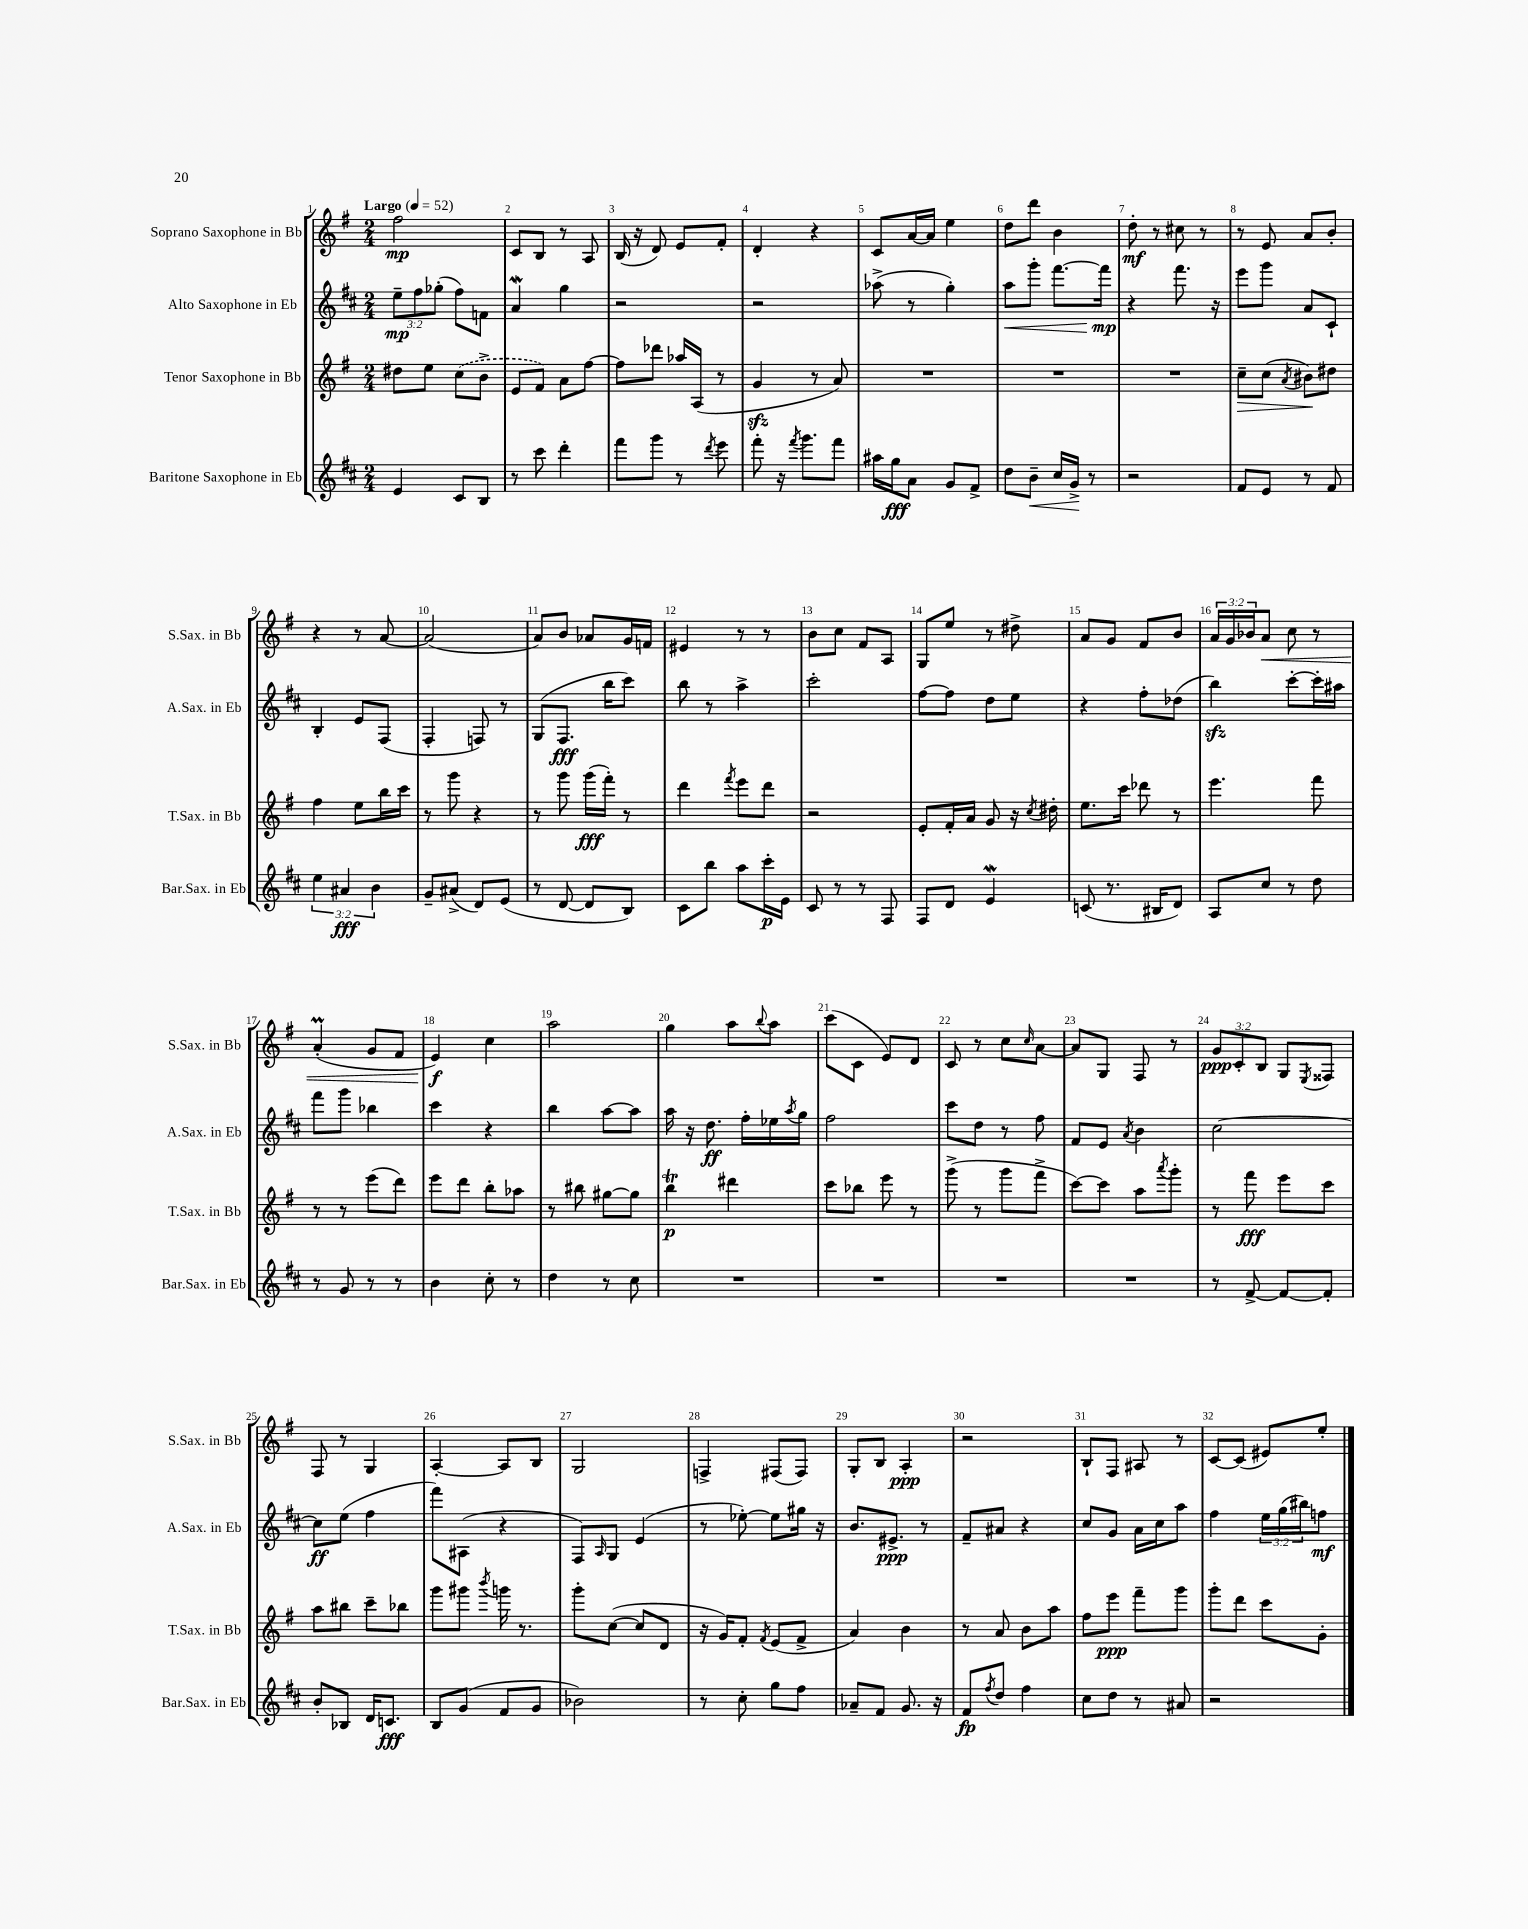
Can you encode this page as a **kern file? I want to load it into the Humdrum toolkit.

**kern	**dynam	**kern	**dynam	**kern	**dynam	**kern	**dynam
*part4	*part4	*part3	*part3	*part2	*part2	*part1	*part1
*staff4	*staff4	*staff3	*staff3	*staff2	*staff2	*staff1	*staff1
*I"Baritone Saxophone in Eb	*	*I"Tenor Saxophone in Bb	*	*I"Alto Saxophone in Eb	*	*I"Soprano Saxophone in Bb	*
*I'Bar.Sax. in Eb	*	*I'T.Sax. in Bb	*	*I'A.Sax. in Eb	*	*I'S.Sax. in Bb	*
*clefG2	*	*clefG2	*	*clefG2	*	*clefG2	*
*k[f#c#]	*	*k[f#]	*	*k[f#c#]	*	*k[f#]	*
*M2/4	*	*M2/4	*	*M2/4	*	*M2/4	*
*MM52	*	*MM52	*	*MM52	*	*MM52	*
=1	=1	=1	=1	=1	=1	=1	=1
!	!	!	!	!	!	!LO:TX:a:B:t=Largo	!
4e/	.	8dd#X\L	.	12ee~\L	mp	2ff#\	mp
.	.	.	.	12ff#\	.	.	.
.	.	8ee\J	.	.	.	.	.
.	.	.	.	(12gg-X'\J	.	.	.
8c#/L	.	(8cc\L	.	8ff#\L)	.	.	.
8B/J	.	8b^\J	.	8fn\J	.	.	.
=2	=2	=2	=2	=2	=2	=2	=2
8r	.	8e/L	.	4aW/	.	8c/L	.
8ccc#\	.	8f#/J)	.	.	.	8B/J	.
4ddd'\	.	8a\L	.	4gg\	.	8r	.
.	.	[8ff#\J	.	.	.	8A/	.
=3	=3	=3	=3	=3	=3	=3	=3
8fff#\L	.	8ff#\L]	.	2r	.	(16B/	.
.	.	.	.	.	.	16r	.
8ggg\J	.	8ddd-X\J	.	.	.	8d/)	.
8r	.	16aa-X/LL	.	.	.	8e/L	.
.	.	(16A/JJ	.	.	.	.	.
8qddd/	.	.	.	.	.	.	.
8eee\	.	8r	.	.	.	8f#'/J	.
=4	=4	=4	=4	=4	=4	=4	=4
8fff#'\	.	4gzz/	.	2r	.	4d'/	.
16r	.	.	.	.	.	.	.
8qfff#/	.	.	.	.	.	.	.
8.ggg\L	.	.	.	.	.	.	.
.	.	8r	.	.	.	4r	.
8fff#\J	.	8a/)	.	.	.	.	.
=5	=5	=5	=5	=5	=5	=5	=5
16aa#X\LL	.	2r	.	(8aa-X^\	.	8c/L	.
16gg\J	fff	.	.	.	.	.	.
8a\J	.	.	.	8r	.	[16a/L	.
.	.	.	.	.	.	16a/JJ]	.
8g/L	.	.	.	4gg'\)	.	4ee\	.
8f#^/J	.	.	.	.	.	.	.
=6	=6	=6	=6	=6	=6	=6	=6
!	!	!	!	!	!LO:HP:b	!	!
8dd\L	.	2r	.	8aa\L	<	8dd\L	.
!	!LO:HP:b	!	!	!	!	!	!
8b~\J	<	.	.	8ggg'\J	.	8ddd\J	.
16cc#/LL	.	.	.	[8.fff#\L	.	4b\	.
16g^/JJ	.	.	.	.	.	.	.
8r	[	.	.	.	.	.	.
.	.	.	.	16fff#\Jk]	mp	.	.
.	.	.	.	.	[	.	.
=7	=7	=7	=7	=7	=7	=7	=7
2r	.	2r	.	4r	.	8dd'\	mf
.	.	.	.	.	.	8r	.
.	.	.	.	8.fff#\	.	8cc#X\	.
.	.	.	.	.	.	8r	.
.	.	.	.	16r	.	.	.
=8	=8	=8	=8	=8	=8	=8	=8
!	!	!	!LO:HP:b	!	!	!	!
8f#/L	.	8cc~\L	>	8eee\L	.	8r	.
8e/J	.	(8cc\J	.	8ggg\J	.	8e/	.
.	.	8qa/	.	.	.	.	.
8r	.	8b#X\L)	.	8a/L	.	8a/L	.
8f#/	.	8dd#X\J	]	8c#`/J	.	8b'/J	.
!!LO:LB:g=z
=9	=9	=9	=9	=9	=9	=9	=9
6ee\	.	4ff#\	.	4B'/	.	4r	.
6a#X/	fff	.	.	.	.	.	.
.	.	8ee\L	.	8e/L	.	8r	.
6b\	.	.	.	.	.	.	.
.	.	16bb\L	.	(8F#/J	.	[8a/	.
.	.	16ccc\JJ	.	.	.	.	.
=10	=10	=10	=10	=10	=10	=10	=10
8g~/L	.	8r	.	4F#'/	.	(2a/]	.
(8a#X^/J	.	8ggg\	.	.	.	.	.
8d/L)	.	4r	.	8Fn/)	.	.	.
(8e/J	.	.	.	8r	.	.	.
=11	=11	=11	=11	=11	=11	=11	=11
8r	.	8r	.	(8G/L	.	8a/L)	.
[8d/	.	8ggg\	.	8.F#/J	fff	8b/J	.
8d/L]	.	(16ggg\LL	fff	.	.	8a-X/L	.
.	.	16fff#'\JJ)	.	16bb\KL	.	.	.
8B/J)	.	8r	.	8ccc#\J)	.	16g/L	.
.	.	.	.	.	.	16fn/JJ	.
=12	=12	=12	=12	=12	=12	=12	=12
8c#\L	.	4ddd\	.	8bb\	.	4e#X/	.
8bb\J	.	.	.	8r	.	.	.
.	.	8qfff#/	.	.	.	.	.
8aa\L	.	8eee\L	.	4aa^\	.	8r	.
16ccc#'\L	p	8ddd\J	.	.	.	8r	.
16e\JJ	.	.	.	.	.	.	.
=13	=13	=13	=13	=13	=13	=13	=13
8c#/	.	2r	.	2ccc#'\	.	8b\L	.
8r	.	.	.	.	.	8cc\J	.
8r	.	.	.	.	.	8f#/L	.
8F#/	.	.	.	.	.	8A/J	.
=14	=14	=14	=14	=14	=14	=14	=14
8F#/L	.	8e'/L	.	[8ff#\L	.	8G/L	.
8d/J	.	16f#'/L	.	8ff#\J]	.	8ee/J	.
.	.	16a/JJ	.	.	.	.	.
4eW/	.	8g/	.	8dd\L	.	8r	.
.	.	16r	.	8ee\J	.	8dd#X^\	.
.	.	8qcc/	.	.	.	.	.
.	.	16dd#X'\	.	.	.	.	.
=15	=15	=15	=15	=15	=15	=15	=15
(8cn/	.	8.ee\L	.	4r	.	8a/L	.
8.r	.	.	.	.	.	8g/J	.
.	.	16ccc\Jk	.	.	.	.	.
.	.	8ddd-X\	.	8ff#'\L	.	8f#/L	.
16B#X/KL	.	.	.	.	.	.	.
8d/J)	.	8r	.	(8dd-X\J	.	8b/J	.
=16	=16	=16	=16	=16	=16	=16	=16
8A/L	.	4.eee\	.	4bbzz\)	.	24a/LL	.
.	.	.	.	.	.	24g/	.
.	.	.	.	.	.	24b-X/J	.
!	!	!	!	!	!	!	!LO:HP:b
8cc#/J	.	.	.	.	.	8a/J	<
8r	.	.	.	[8ccc#'\L	.	8cc\	.
8dd\	.	8fff#\	.	16ccc#'\L]	.	8r	.
.	.	.	.	16aa#X\JJ	.	.	.
!!LO:LB:g=z
=17	=17	=17	=17	=17	=17	=17	=17
8r	.	8r	.	8fff#\L	.	(4aM'/	.
8g/	.	8r	.	8ggg\J	.	.	.
8r	.	(8eee\L	.	4bb-X\	.	8g/L	.
8r	.	8ddd\J)	.	.	.	8f#/J	.
=18	=18	=18	=18	=18	=18	=18	=18
4b\	.	8eee\L	.	4ccc#\	.	4e/)	f
.	.	8ddd\J	.	.	.	.	.
8cc#'\	.	8bb'\L	.	4r	.	4cc\	[
8r	.	8aa-X\J	.	.	.	.	.
=19	=19	=19	=19	=19	=19	=19	=19
4dd\	.	8r	.	4bb\	.	2aa\	.
.	.	8bb#X\	.	.	.	.	.
8r	.	[8gg#X\L	.	[8aa\L	.	.	.
8cc#\	.	8gg#\J]	.	8aa\J]	.	.	.
=20	=20	=20	=20	=20	=20	=20	=20
2r	.	4bbt\	p	16aa\	.	4gg\	.
.	.	.	.	16r	.	.	.
.	.	.	.	8.dd\	ff	.	.
.	.	4ddd#X\	.	.	.	8aa\L	.
.	.	.	.	16ff#'\LL	.	.	.
.	.	.	.	.	.	8qqbb/	.
.	.	.	.	16ee-X\	.	8aa\J	.
.	.	.	.	8qaa/	.	.	.
.	.	.	.	16gg\JJ	.	.	.
=21	=21	=21	=21	=21	=21	=21	=21
2r	.	8ccc\L	.	2ff#\	.	(8ccc\L	.
.	.	8bb-X\J	.	.	.	8c\J	.
.	.	8eee\	.	.	.	8e/L)	.
.	.	8r	.	.	.	8d/J	.
=22	=22	=22	=22	=22	=22	=22	=22
2r	.	(8ggg^\	.	8ccc#\L	.	8c/	.
.	.	8r	.	8dd\J	.	8r	.
.	.	8ggg\L	.	8r	.	8cc\L	.
.	.	.	.	.	.	16qqcc/	.
.	.	8fff#^\J	.	8ff#\	.	[8a\J	.
=23	=23	=23	=23	=23	=23	=23	=23
2r	.	[8ccc\L)	.	8f#/L	.	8a/L]	.
.	.	8ccc\J]	.	8e/J	.	8G/J	.
.	.	.	.	8qa/	.	.	.
.	.	8aa\L	.	4b\	.	8F#/	.
.	.	8qaaa/	.	.	.	.	.
.	.	8ggg'\J	.	.	.	8r	.
=24	=24	=24	=24	=24	=24	=24	=24
8r	.	8r	.	[2cc#\	.	12g/L	ppp
.	.	.	.	.	.	12c'/	.
[8f#^/	.	8fff#\	fff	.	.	.	.
.	.	.	.	.	.	12B/J	.
8f#/L_	.	8eee\L	.	.	.	8G/L	.
.	.	.	.	.	.	8qE/	.
8f#'/J]	.	8ccc\J	.	.	.	8F##X/J	.
!!LO:LB:g=z
=25	=25	=25	=25	=25	=25	=25	=25
8b'/L	.	8aa\L	.	8cc#\L]	ff	8F#/	.
8B-X/J	.	8bb#X\J	.	(8ee\J	.	8r	.
16d/KL	.	8ccc~\L	.	4ff#\	.	4G/	.
8.cn/J	fff	.	.	.	.	.	.
.	.	8bb-X\J	.	.	.	.	.
=26	=26	=26	=26	=26	=26	=26	=26
8B/L	.	8ggg\L	.	8fff#\L)	.	[4A'/	.
(8g/J	.	8ggg#X\J	.	(8A#X\J	.	.	.
.	.	8qbbb/	.	.	.	.	.
8f#/L	.	16gggn\	.	4r	.	8A/L]	.
.	.	8.r	.	.	.	.	.
8g/J	.	.	.	.	.	8B/J	.
=27	=27	=27	=27	=27	=27	=27	=27
2b-X\)	.	8ggg'\L	.	8F#/L)	.	2G/	.
.	.	.	.	16qqA/	.	.	.
.	.	([8cc\J	.	8G/J	.	.	.
.	.	8cc/L]	.	(4e/	.	.	.
.	.	8d/J	.	.	.	.	.
=28	=28	=28	=28	=28	=28	=28	=28
8r	.	16r	.	8r	.	4Fn^/	.
.	.	16g/KL)	.	.	.	.	.
8cc#'\	.	8f#'/J	.	[8ee-X'\)	.	.	.
.	.	8qf#/	.	.	.	.	.
8gg\L	.	(8e/L	.	8ee-\L]	.	(8F#X/L	.
8ff#\J	.	8f#^/J	.	16gg#X\Jk	.	8F#/J)	.
.	.	.	.	16r	.	.	.
=29	=29	=29	=29	=29	=29	=29	=29
8a-X~/L	.	4a/)	.	8.b/L	.	8G'/L	.
8f#/J	.	.	.	.	.	8B/J	.
.	.	.	.	8.e#X^/J	ppp	.	.
8.g/	.	4b\	.	.	.	4A'/	ppp
.	.	.	.	8r	.	.	.
16r	.	.	.	.	.	.	.
=30	=30	=30	=30	=30	=30	=30	=30
8f#/L	fp	8r	.	8f#~/L	.	2r	.
8qff#/	.	.	.	.	.	.	.
8dd/J	.	8a/	.	8a#X/J	.	.	.
4ff#\	.	8b\L	.	4r	.	.	.
.	.	8aa\J	.	.	.	.	.
=31	=31	=31	=31	=31	=31	=31	=31
8cc#\L	.	8ff#\L	.	8cc#/L	.	8B`/L	.
8dd\J	.	8eee\J	ppp	8g/J	.	8F#/J	.
8r	.	8fff#~\L	.	16a\LL	.	8A#X/	.
.	.	.	.	16cc#\J	.	.	.
8a#X/	.	8ggg\J	.	8aa\J	.	8r	.
=32	=32	=32	=32	=32	=32	=32	=32
2r	.	8ggg'\L	.	4ff#\	.	[8c/L	.
.	.	8ddd\J	.	.	.	(8c/J]	.
.	.	8ccc\L	.	24ee\LL	.	8e#X/L)	.
.	.	.	.	(24gg\	.	.	.
.	.	.	.	24bb#X\J)	.	.	.
.	.	8g'\J	.	8ffn\J	mf	8ee'/J	.
==	==	==	==	==	==	==	==
*-	*-	*-	*-	*-	*-	*-	*-
